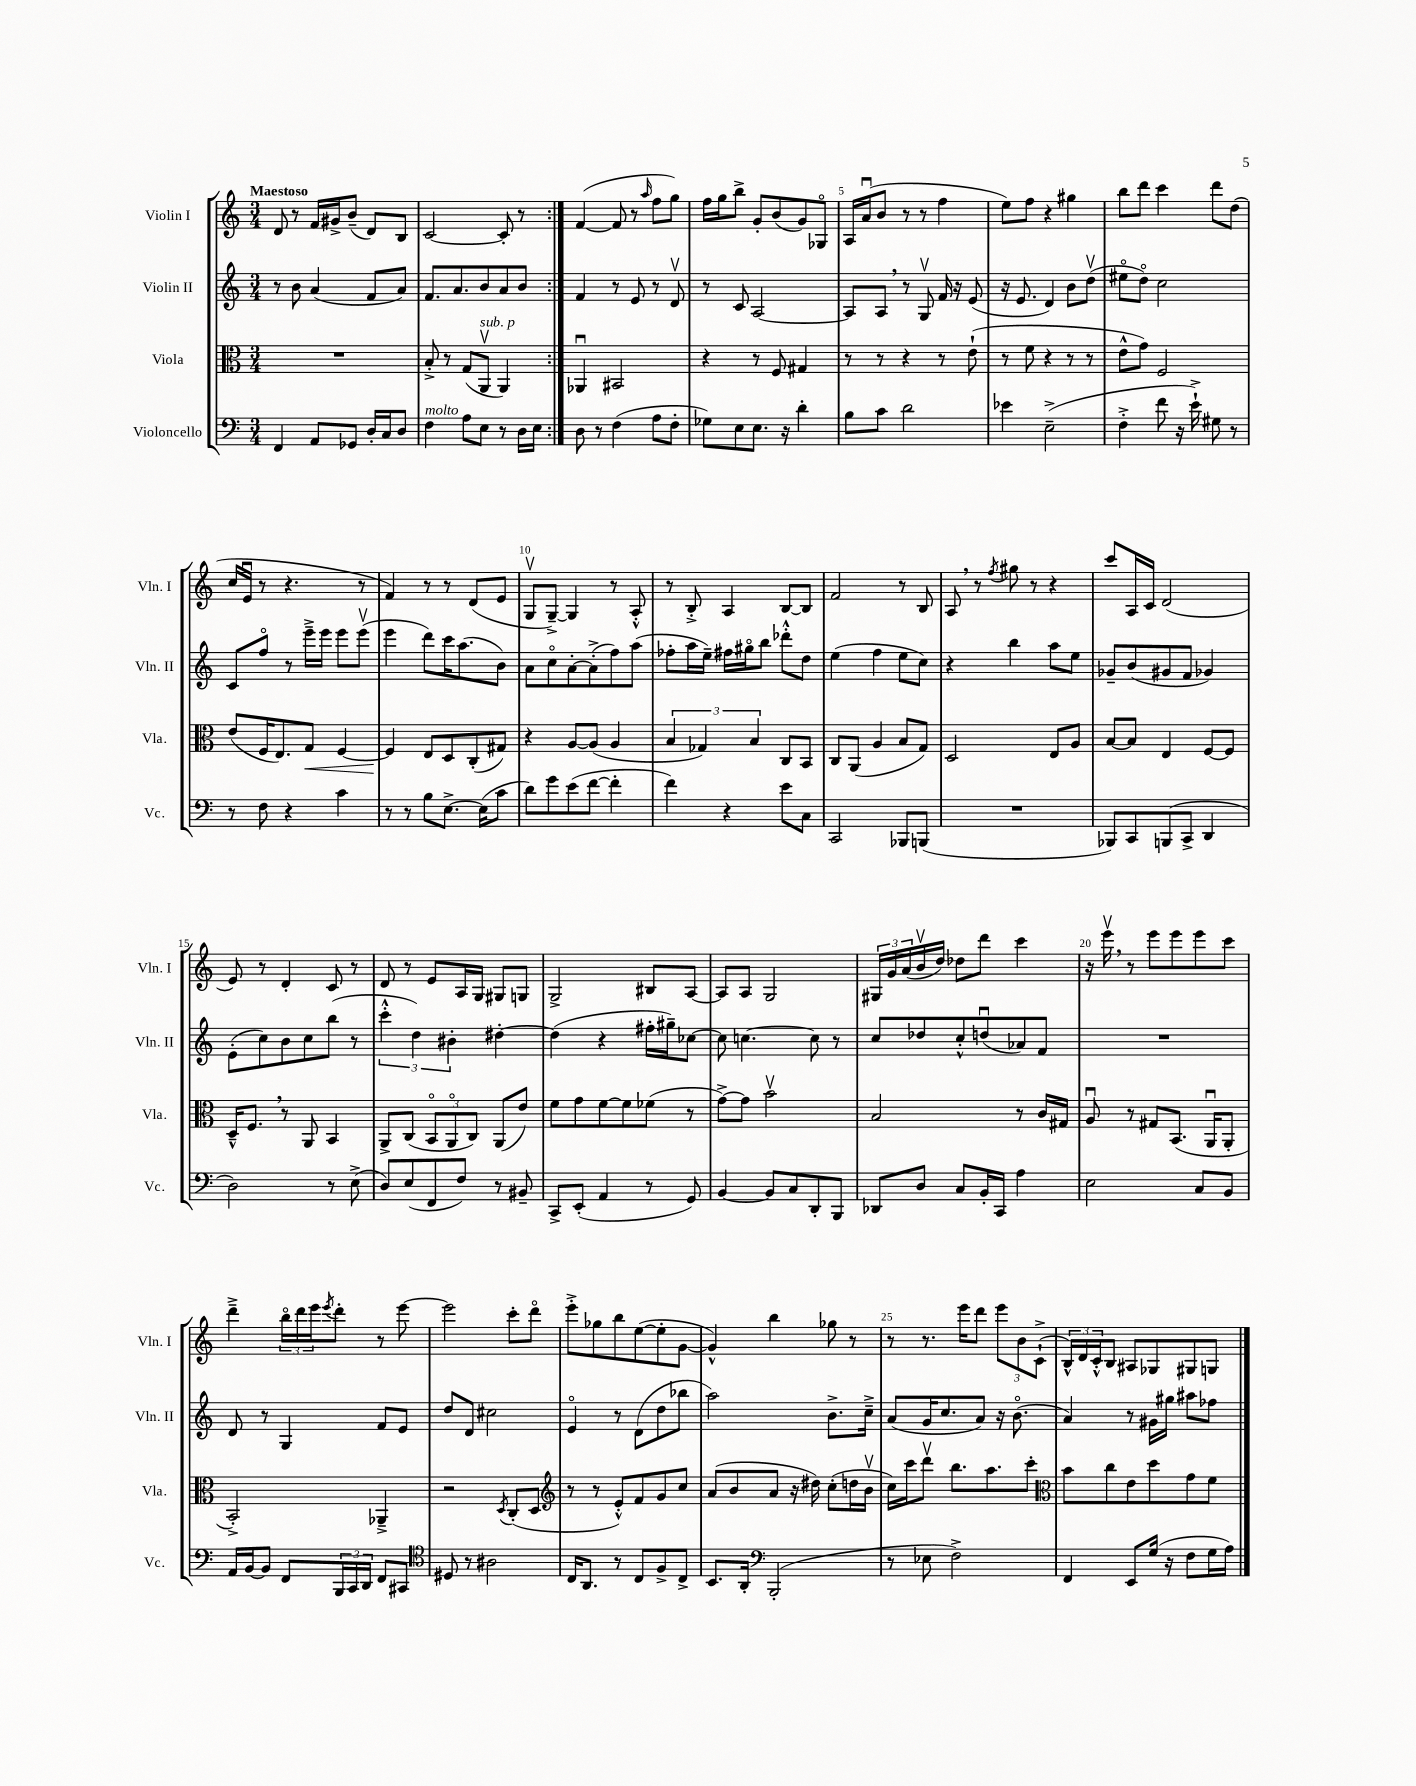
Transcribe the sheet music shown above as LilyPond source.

<<
\new StaffGroup <<
\new Staff = "s0" \with { instrumentName = "Violin I" shortInstrumentName = "Vln. I" } {
    \clef treble \key c \major \numericTimeSignature \time 3/4 \tempo "Maestoso"
    \repeat volta 2 { d'8 r8 f'16 gis'16-> b'8--( d'8) b8 |
    c'2~ c'8-. r8 | }
    f'4~( f'8 r8 \grace { a''16 } f''8 g''8) |
    f''16 g''16 b''8-> g'8-. b'8( g'8) ges8\flageolet |
    a16 a'16\downbow( b'8 r8 r8 f''4 |
    e''8) f''8 r4 gis''4 |
    b''8 d'''8 c'''4 d'''8 d''8( |
    c''16 e'16\downbow r8 r4. r8 |
    f'4) r8 r8 d'8( e'8 |
    g8\upbow g8~--->) g4 r8 a8-.-^ |
    r8 b8-.-> a4 b8~ b8 |
    f'2 r8 b8 |
    a8 \breathe r8 \acciaccatura { f''8 } gis''8 r8 r4 |
    c'''8 a16 c'16 d'2( |
    e'8) r8 d'4-. c'8 r8 |
    d'8 r8 e'8 a16 g16 gis8 g8 |
    g2-> bis8 a8~ |
    a8 a8 g2 |
    \tuplet 3/2 { gis16 g'16 a'16( } b'16\upbow d''16) des''8 d'''8 c'''4 |
    r16 e'''16\upbow \breathe r8 e'''8 e'''8 e'''8 c'''8 |
    d'''4---> \tuplet 3/2 { b''16\flageolet d'''16 e'''16 } \acciaccatura { e'''8 } d'''8-. r8 e'''8~ |
    e'''2 c'''8-. d'''8\flageolet |
    e'''8-.-> ges''8 b''8 e''8~( e''8-. g'8~ |
    g'4-^) b''4 ges''8 r8 |
    r8 r8. e'''16 d'''8 \tuplet 3/2 { e'''8 b'8 c'8-!->( } |
    \tuplet 3/2 { b16-^) d'16 c'16-.-^ } b8 ais8 ges8 gis8 g8 \bar "|." |
}
\new Staff = "s1" \with { instrumentName = "Violin II" shortInstrumentName = "Vln. II" } {
    \clef treble \key c \major \numericTimeSignature \time 3/4
    \repeat volta 2 { r8 b'8 a'4( f'8 a'8) |
    f'8. a'8. b'8 a'8 b'8 | }
    f'4 r8 e'8 r8 d'8\upbow |
    r8 c'8 a2~ |
    a8 a8 \breathe r8 g8\upbow f'16 r16 e'8( |
    r16 e'8. d'4) b'8 d''8\upbow( |
    eis''8\flageolet d''8\flageolet) c''2 |
    c'8 f''8\flageolet r8 e'''16---> e'''16 e'''8 e'''8\upbow( |
    e'''4 d'''8) c'''16 a''8.( b'8) |
    a'8 c''8\flageolet a'8~-. a'8-.->( f''8) a''8( |
    fes''8-. a''16 e''16--) fis''16 gis''16\flageolet b''8 des'''8-.-^ d''8 |
    e''4( f''4 e''8 c''8) |
    r4 b''4 a''8 e''8 |
    ges'8-- b'8( gis'8 f'8 ges'4) |
    e'8-.( c''8) b'8 c''8 b''8( r8 |
    \tuplet 3/2 { c'''4-.-^ d''4) bis'4-. } dis''4~-. |
    dis''4( r4 fis''16-. gis''16--) ces''8~ |
    ces''8 c''4.~ c''8 r8 |
    c''8 des''8 c''8-.-^ d''8\downbow( aes'8) f'8 |
    R2. |
    d'8 r8 g4 f'8 e'8 |
    d''8 d'8 cis''2 |
    e'4\flageolet r8 d'8( d''8 bes''8 |
    a''2) b'8.-> c''16---> |
    a'8( g'16 c''8. a'8) r16 b'8.\flageolet( |
    a'4) r8 gis'16 gis''16 ais''8 fes''8 \bar "|." |
}
\new Staff = "s2" \with { instrumentName = "Viola" shortInstrumentName = "Vla." } {
    \clef alto \key c \major \numericTimeSignature \time 3/4
    \repeat volta 2 { R2. |
    b8-.-> r8 g8( a,8\upbow^\markup { \italic "sub. p" } a,4) | }
    aes,4\downbow bis,2 |
    r4 r8 f8 gis4 |
    r8 r8 r4 r8 e'8-!( |
    r8 f'8 r4 r8 r8 |
    e'8-^ g'8) f2 |
    e'8( f16 e8.) g8\< f4~ |
    f4\! e8 d8 c8-.( gis8) |
    r4 a8~ a8( a4 |
    \tuplet 3/2 { b4 ges4) b4 } c8 b,8 |
    c8 a,8( a4 b8 g8) |
    d2 e8 a8 |
    b8~ b8 e4 f8~ f8 |
    d16---^ f8. \breathe r8 a,8 b,4 |
    a,8-> c8( \tuplet 3/2 { b,8\flageolet a,8\flageolet c8) } a,8( e'8) |
    f'8 g'8 f'8~ f'8 fes'8( r8 |
    g'8~->) g'8 b'2\upbow |
    b2 r8 c'16 gis16 |
    a8\downbow r8 gis8 b,8.( a,16\downbow a,8-. |
    b,2-.->) aes,4---> |
    r2 \acciaccatura { d8 } c8-.( d8 |
    \clef treble r8 r8 e'8-.-^) f'8 g'8 c''8 |
    a'8( b'8 a'8 r16 dis''16) c''8-.( d''16 b'16\upbow |
    c''16) c'''16 d'''8\upbow b''8. a''8. c'''8-. |
    \clef alto b'8 c''8 e'8 d''8 g'8 f'8 \bar "|." |
}
\new Staff = "s3" \with { instrumentName = "Violoncello" shortInstrumentName = "Vc." } {
    \clef bass \key c \major \numericTimeSignature \time 3/4
    \repeat volta 2 { f,4 a,8 ges,8 d16-. c16 d8 |
    f4^\markup { \italic "molto" } a8 e8 r8 d16 e16 | }
    d8 r8 f4( a8 f8-. |
    ges8) e8 e8. r16 d'4-. |
    b8 c'8 d'2 |
    ees'4 e2--->( |
    f4-.-> f'8 r16 e'16-!->) gis8 r8 |
    r8 f8 r4 c'4 |
    r8 r8 b8 e8.~-> e16( c'8 |
    d'8) g'8 e'8( f'8~ f'4-. |
    f'4) r4 e'8 c8 |
    c,2 bes,,8 b,,8( |
    R2. |
    bes,,8) c,8 b,,8( c,8-> d,4 |
    d2) r8 e8->( |
    d8) e8( f,8 f8) r8 bis,8-- |
    c,8-> e,8-.( a,4 r8 g,8) |
    b,4~ b,8 c8 d,8-. b,,8 |
    des,8 d8 c8 b,16-. c,16 a4 |
    e2 c8 b,8 |
    a,16 b,16~ b,8 f,8 \tuplet 3/2 { b,,16 c,16 d,16 } f,8 cis,8 |
    \clef tenor dis8 r8 ais2 |
    c16 a,8. r8 c8 f8-> c8-> |
    b,8. a,16-. \clef bass b,,2-.( |
    r8 ees8 f2->) |
    f,4 e,8 g16( r16 f8 g16 a16) \bar "|." |
}
>>
>>
\layout { \context { \Score \override BarNumber.break-visibility = ##(#f #t #t) barNumberVisibility = #(every-nth-bar-number-visible 5) } }
